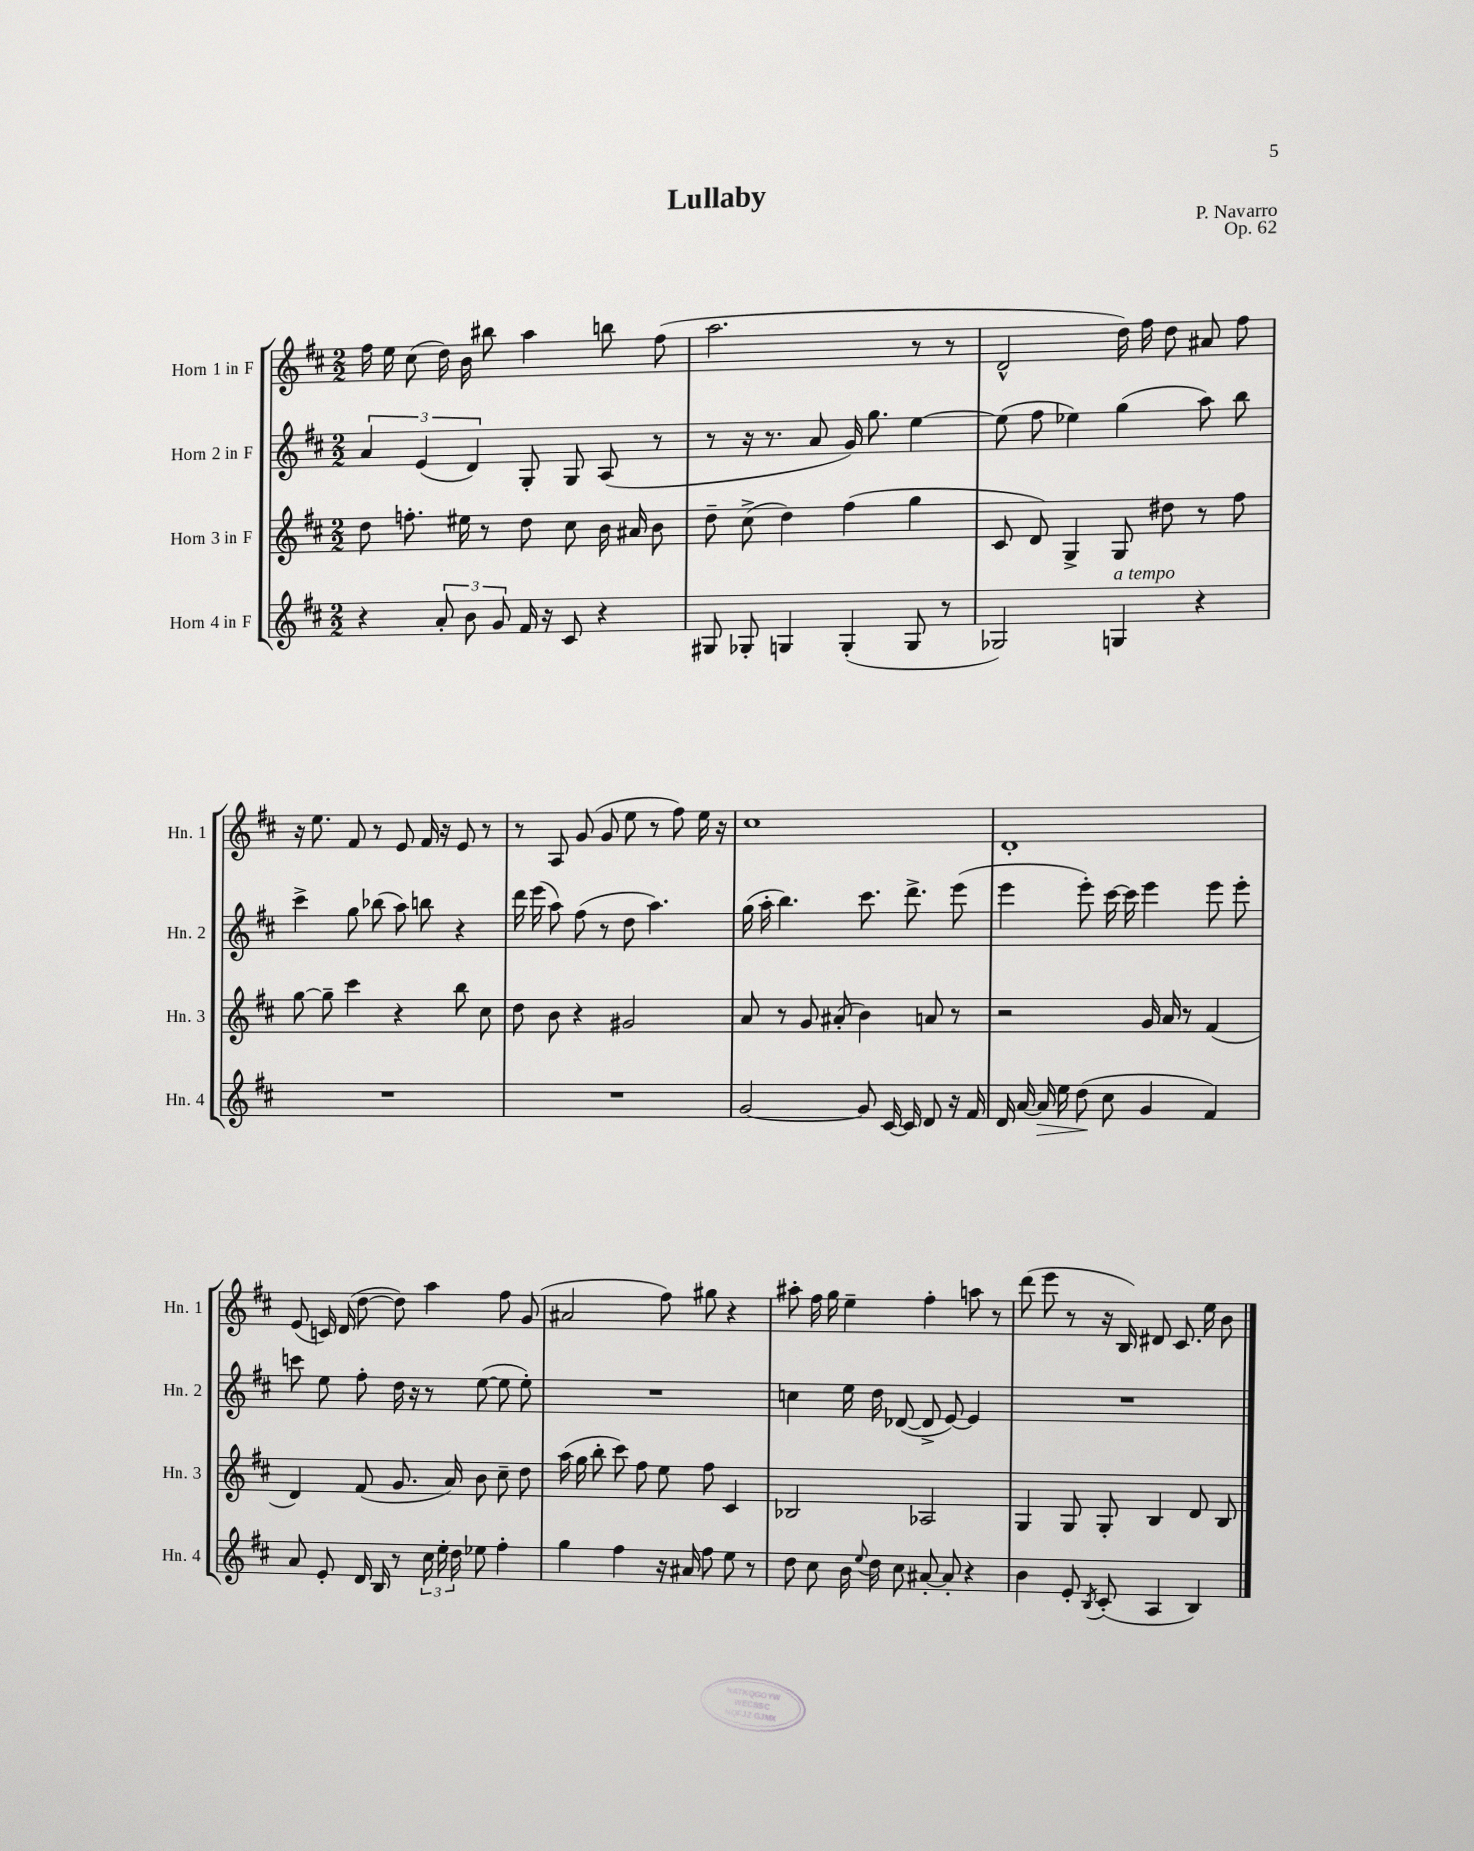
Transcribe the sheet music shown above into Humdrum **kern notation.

**kern	**dynam	**kern	**kern	**kern
*part4	*part4	*part3	*part2	*part1
*staff4	*staff4	*staff3	*staff2	*staff1
*I"Horn 4 in F	*	*I"Horn 3 in F	*I"Horn 2 in F	*I"Horn 1 in F
*I'Hn. 4	*	*I'Hn. 3	*I'Hn. 2	*I'Hn. 1
*clefG2	*	*clefG2	*clefG2	*clefG2
*k[f#c#]	*	*k[f#c#]	*k[f#c#]	*k[f#c#]
*M2/2	*	*M2/2	*M2/2	*M2/2
=1	=1	=1	=1	=1
4r	.	8dd\	6a/	16ff#\
.	.	.	.	16ee\
.	.	8.ffn'\	.	(8cc#\
.	.	.	(6e/	.
12a'/	.	.	.	16dd\)
.	.	16ee#X\	.	16b\
12b\	.	.	6d/)	.
.	.	8r	.	8bb#X\
12g/	.	.	.	.
16f#/	.	8dd\	8G'/	4aa\
16r	.	.	.	.
8c#/	.	8cc#\	8G/	.
4r	.	16b\	(8A/	8bbn\
.	.	16a#X/	.	.
.	.	8b\	8r	(8ff#\
=2	=2	=2	=2	=2
8G#X/	.	8dd~\	8r	2.aa\
8G-X'/	.	(8cc#^\	16r	.
.	.	.	8.r	.
4Gn/	.	4dd\)	.	.
.	.	.	8a/	.
(4G'/	.	(4ff#\	16g/)	.
.	.	.	8.gg\	.
8G/	.	4gg\	[4ee\	8r
8r	.	.	.	8r
=3	=3	=3	=3	=3
2G-X/)	.	8c#/	(8ee\]	2d^^/
.	.	8d/)	8ff#\	.
.	.	4G^/	4ee-X\)	.
!LO:TX:a:i:t=a tempo	!	!	!	!
4Gn/	.	8G/	(4gg\	16dd\)
.	.	.	.	16ff#\
.	.	8dd#X\	.	8dd\
4r	.	8r	8aa\)	8a#X/
.	.	8ff#\	8bb\	8ff#\
!!LO:LB:g=z
=4	=4	=4	=4	=4
1r	.	[8gg\	4ccc#^\	16r
.	.	.	.	8.ee\
.	.	8gg~\]	.	.
.	.	4ccc#\	8gg\	8f#/
.	.	.	(8bb-X\	8r
.	.	4r	8aa\)	8e/
.	.	.	8bbn\	16f#/
.	.	.	.	16r
.	.	8bb\	4r	8e/
.	.	8cc#\	.	8r
=5	=5	=5	=5	=5
1r	.	8dd\	16ddd\	8r
.	.	.	(16eee\	.
.	.	8b\	8aa\)	8A/
.	.	4r	(8ff#\	(8g/
.	.	.	8r	8g/
.	.	2g#X/	8dd\	8ee\
.	.	.	4.aa\)	8r
.	.	.	.	8ff#\)
.	.	.	.	16ee\
.	.	.	.	16r
=6	=6	=6	=6	=6
[2g/	.	8a/	(16gg\	1cc#
.	.	.	16aa'\	.
.	.	8r	4.bb\)	.
.	.	8g/	.	.
.	.	(8a#X'/	.	.
8g/]	.	4b\)	8.ccc#\	.
[16c#/	.	.	.	.
16c#/]	.	.	8.ddd^\	.
8d/	.	8an/	.	.
16r	.	8r	(8eee\	.
16f#/	.	.	.	.
=7	=7	=7	=7	=7
16d/	.	2r	4eee\	1d'
[16a/	.	.	.	.
!	!LO:HP:b	!	!	!
16a/]	>	.	.	.
16ee\	.	.	.	.
(8dd\	.	.	8eee'\)	.
8cc#\	]	.	[16ccc#\	.
.	.	.	16ccc#\]	.
4g/	.	16g/	4eee\	.
.	.	16a/	.	.
.	.	8r	.	.
4f#/)	.	(4f#/	8eee\	.
.	.	.	8eee'\	.
!!LO:LB:g=z
=8	=8	=8	=8	=8
8a/	.	4d/)	8cccn\	(8e/
8e'/	.	.	8ee\	16cn/)
.	.	.	.	(16d/
16d/	.	(8f#/	8ff#'\	[8dd\
16B/	.	.	.	.
8r	.	8.g/	16dd\	8dd\])
.	.	.	16r	.
24cc#\	.	.	8r	4aa\
24ee'\	.	.	.	.
.	.	16a/)	.	.
24dd\	.	.	.	.
8ee-X\	.	8b\	([8ee\	.
4ff#'\	.	8cc#~\	8ee\]	8ff#\
.	.	8dd\	8ee'\)	(8g/
=9	=9	=9	=9	=9
4gg\	.	(16aa\	1r	2a#X/
.	.	16gg\	.	.
.	.	8bb'\	.	.
4ff#\	.	8ccc#\)	.	.
.	.	8ff#\	.	.
16r	.	8ee\	.	8ff#\)
16a#X/	.	.	.	.
8ff#\	.	8ff#\	.	8gg#X\
8ee\	.	4c#/	.	4r
8r	.	.	.	.
=10	=10	=10	=10	=10
8dd\	.	2B-X/	4ccn\	8aa#X'\
8cc#\	.	.	.	16ff#\
.	.	.	.	16gg\
16b\	.	.	16ee\	4ee~\
8qqee/	.	.	.	.
16dd\	.	.	16dd\	.
8cc#\	.	.	([8d-X/	.
[8a#X'/	.	2A-X/	8d-^/]	4ff#'\
8a#'/]	.	.	[8e/)	.
4r	.	.	4e/]	8aan\
.	.	.	.	8r
=11	=11	=11	=11	=11
4b\	.	4G/	1r	(8ddd\
.	.	.	.	8eee\
8e'/	.	8G/	.	8r
8qB/	.	.	.	.
(8c#'/	.	8G'/	.	16r
.	.	.	.	16B/)
4A/	.	4B/	.	8d#X/
.	.	.	.	8.c#/
4B/)	.	8d/	.	.
.	.	.	.	16ee\
.	.	8B/	.	8b\
==	==	==	==	==
*-	*-	*-	*-	*-
